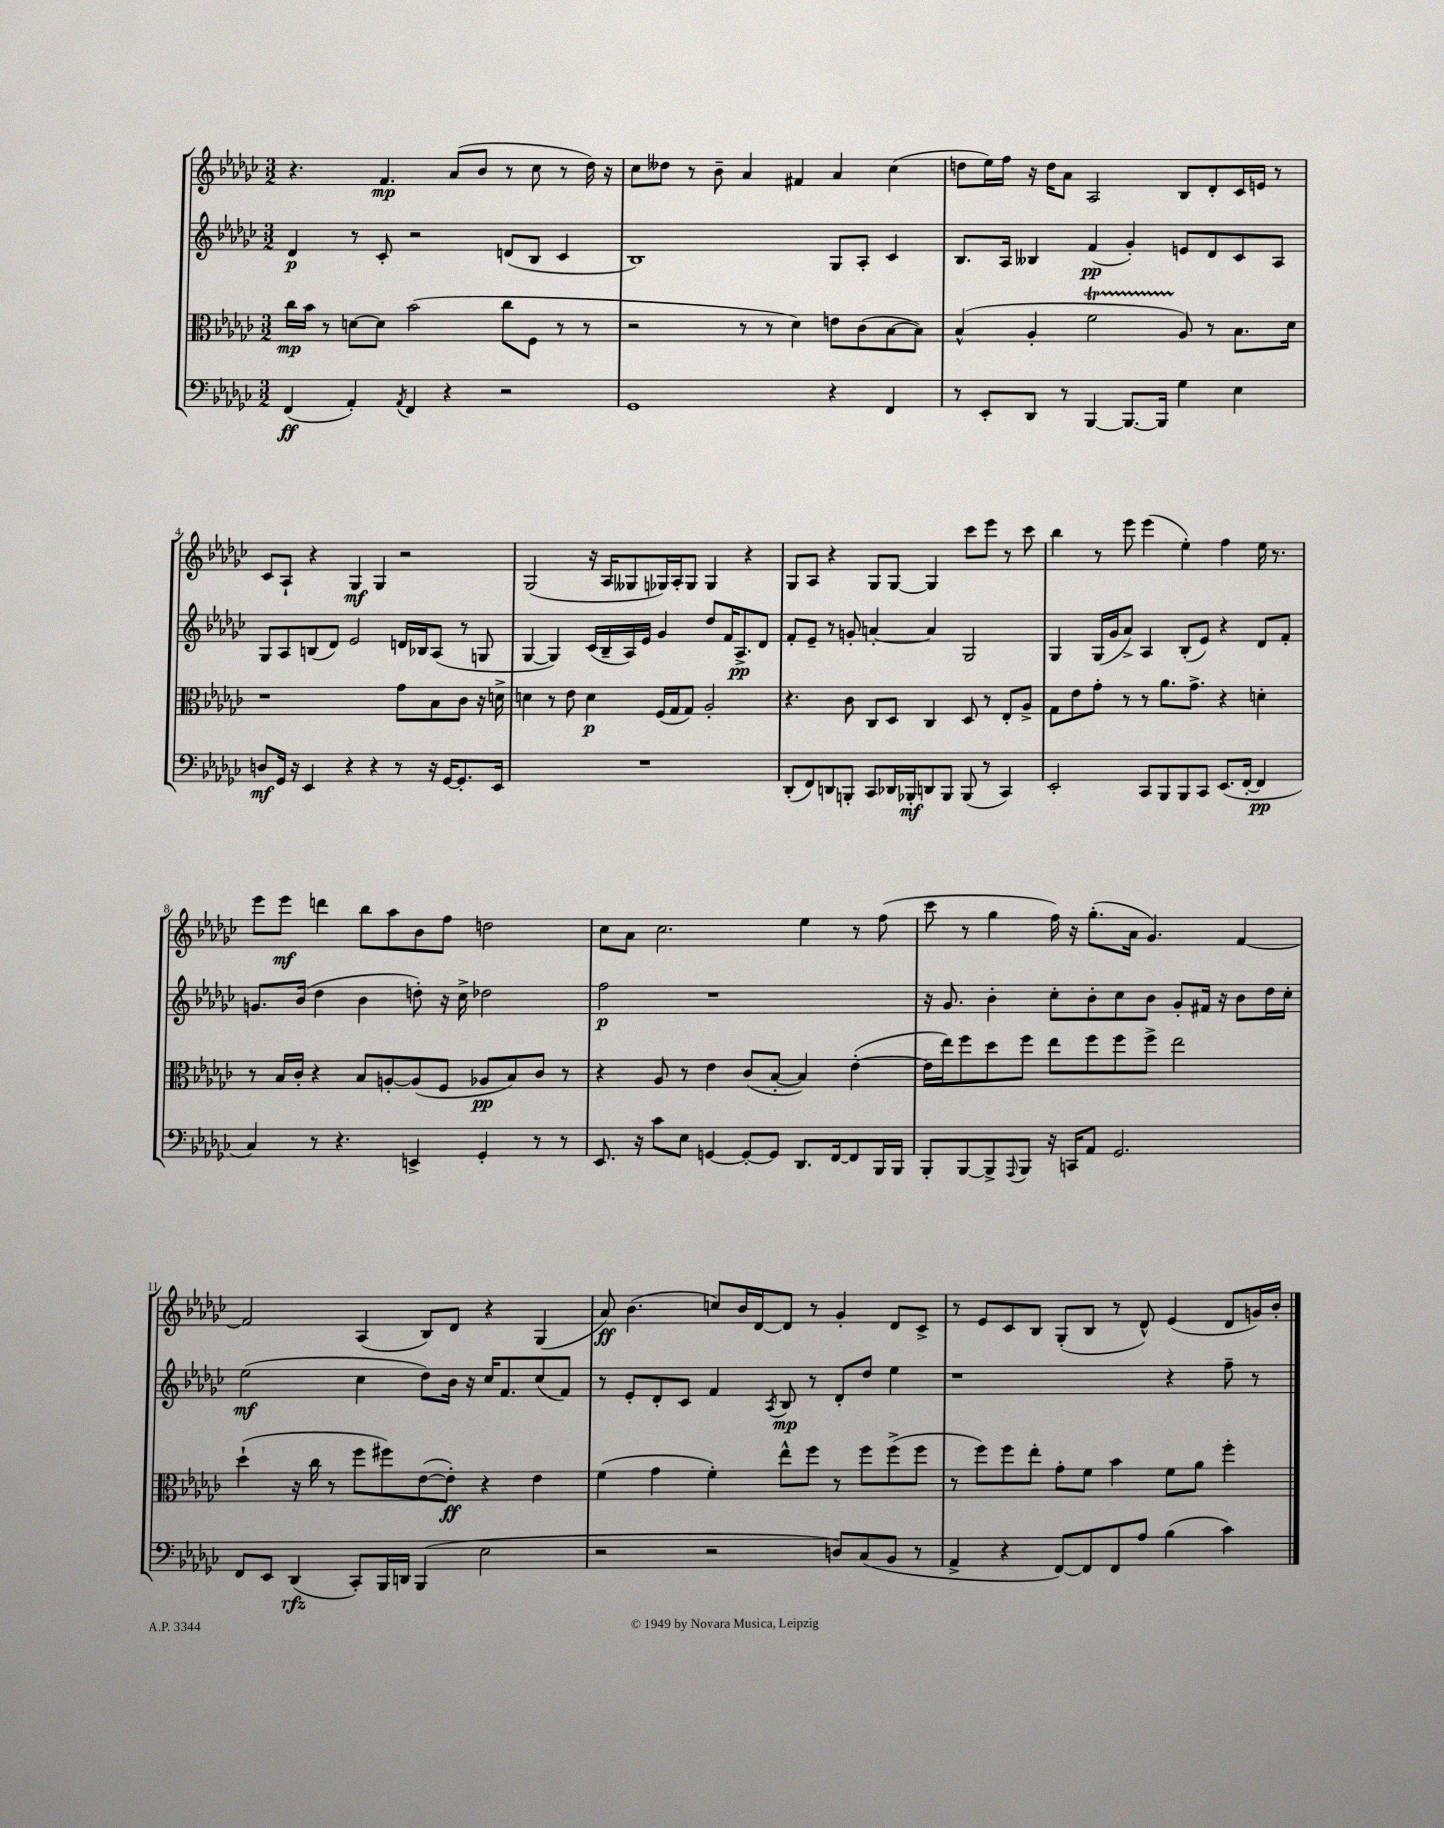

**kern	**kern	**kern	**kern
*staff4	*staff3	*staff2	*staff1
*clefF4	*clefC3	*clefG2	*clefG2
*k[b-e-a-d-g-c-]	*k[b-e-a-d-g-c-]	*k[b-e-a-d-g-c-]	*k[b-e-a-d-g-c-]
*M3/2	*M3/2	*M3/2	*M3/2
(4FF/	16cc-\LL	4d-/	4.r
.	16b-\JJ	.	.
.	8r	.	.
4AA-'/)	[8d\L	8r	.
.	8d\]J	8c-'/	4.f/
8qAA-/	.	.	.
4FF/	(2b-\	2r	.
4r	.	.	(8a-/L
.	.	.	8b-/J
2r	8cc-\L	(8d/L	8r
.	8F\J	8B-/J	8cc-\
.	8r	4c-/	8r
.	8r	.	16dd-\)
.	.	.	16r
=	=	=	=
1GG-	2r	1B-)	8cc-\L
.	.	.	8dd--\J
.	.	.	8r
.	.	.	8b-~\
.	8r	.	4a-/
.	8r	.	.
.	4d-\)	.	4f#/
4r	8e\L	8G-/L	4a-/
.	(8c-\	8A-'/J	.
4FF/	[8B-\	4c-/	(4cc-\
.	8B-\]J)	.	.
=	=	=	=
8r	(4B-^^/	8.B-/L	8dd\L
8EE-'/L	.	.	16ee-\L)
.	.	16A-/Jk	16ff\JJ
8DD-/J	4A-'/	4B--/	16r
.	.	.	16dd\LK
8r	.	.	8a-\J
[4BBB-/	2f\	(4f/	2A-/
8.BBB-/_L	.	4g-'/)	.
16BBB-/]Jk	.	.	.
4G-\	8A-/)	8e/L	8B-/L
.	8r	8d-/	8d-'/
4E-\	8.B-\L	8c-/	16c-/L
.	.	.	16e/JJ
.	.	8A-/J	8r
.	16d-\Jk	.	.
=	=	=	=
8D/L	1r	8G-/L	8c-/L
16GG-/Jk	.	8A-/	8A-`/J
16r	.	.	.
4EE-/	.	(8B/	4r
.	.	8d-/J)	.
4r	.	2e-/	4G-/
4r	.	.	4G-/
8r	8g-\L	16d/LL	2r
.	.	16B-/J	.
16r	8B-\	(8A-/J	.
[16GG-/LK	.	.	.
8.GG-'/]	8c-\J	8r	.
.	16r	8G/	.
16EE-/Jk	16d^\	.	.
=	=	=	=
1.r	4d\	[4G-/	(2G-/
.	8r	4G-/])	.
.	8e-\	.	.
.	4d\	(16c-/LL	16r
.	.	16B-~/	16A-/LK
.	.	16A-/)	8G--/
.	.	16e-/JJ	.
.	(16F/LL	4g-/	16G-/L)
.	16G-/J	.	16A-'/J
.	8G-/J)	.	8G-/J
.	2A-'/	8dd-/L	4G-/
.	.	16f/K	.
.	.	8.A-^/	.
.	.	.	4r
.	.	8d-/J	.
=	=	=	=
(8DD-'/L	4.r	8f'/L	8G-/L
8FF/)	.	8e-~/J	8A-/J
8DD/	.	8r	4r
8BBB'/J	8c-\	8g'/	.
8CC-/L	8C-/L	[4a'/	8G-/L
16DD-/L	8D-/J	.	[8G-/J
16BBB-'/J	.	.	.
8DD/	4C-/	4a/]	4G-/]
8BBB-/J	.	.	.
(8BBB-/	8D-/	2G-/	8ccc-\L
8r	8r	.	8eee-\J
4CC-/)	8E-'/L	.	8r
.	8A-^/J	.	8ccc-\
=	=	=	=
2EE-'/	8G-\L	4G-/	4bb-\
.	8e-\	.	.
.	8g-'\J	(16G-/LL	8r
.	.	16g-/J	.
.	8r	8a-^/J)	8eee-\
8CC-/L	8r	4A-/	(4eee-\
8BBB-/	8.a-\L	.	.
8BBB-/	.	(8B-'/L	4ee-'\)
.	8.g-^\J	.	.
8CC-/J	.	8e-/J)	.
(8.EE-/L	4r	4r	4ff\
[16FF'/Jk	.	.	.
4FF/]	4d'\	8d-/L	16ee-\
.	.	.	8.r
.	.	8f'/J	.
=	=	=	=
4C-/)	8r	8.g/L	8eee-\L
.	16B-/LL	.	8eee-\J
.	16c-'/JJ	(16b-/Jk	.
8r	4r	4dd-\	4ddd\
4.r	.	.	.
.	8B-/L	4b-\	8bb-\L
.	[8A'/	.	8aa-\
4EE^/	(8A/]	8dd'\)	8b-\
.	8F/J	16r	8ff\J
.	.	16cc-^\	.
4GG-'/	8A-/L	2dd-\	2dd\
.	8B-/)	.	.
8r	8c-/J	.	.
8r	8r	.	.
=	=	=	=
8.EE-/	4r	2ff\	8cc-\L
.	.	.	8a-\J
16r	.	.	.
8c-\L	8A-/	.	2.cc-\
8E-\J	8r	.	.
[4GG/	4e-\	1r	.
8GG'/_L	(8c-/L	.	.
8GG/]J	[8B-'/J	.	.
8.DD-/L	4B-/])	.	4ee-\
[16FF/k	.	.	.
8FF/]	([4e-'\	.	8r
16BBB-/L	.	.	(8ff\
16BBB-/JJ	.	.	.
=	=	=	=
8BBB-'/L	16e-\]LL	16r	8ccc-\
.	16ee-\J)	8.g-/	.
[8BBB-/	8ff\	.	8r
8BBB-^/]	8dd-\	4b-'\	4gg-\
8qqAAA-/	.	.	.
8BBB-/J	8ff\J	.	.
16r	8ee-\L	8cc-'\L	16ff\)
16CC/LK	.	.	16r
8AA-/J	8ff\	8b-'\	(8.gg-'\L
2.GG-/	8ff\	8cc-\	.
.	.	.	16a-\Jk
.	8ff^\J	8b-\J	4.g-/)
.	2ee-\	8g-'/L	.
.	.	16f#/Jk	.
.	.	16r	.
.	.	8b-\L	[4f/
.	.	16dd-\L	.
.	.	16cc-'\JJ	.
=	=	=	=
8FF/L	(4dd-`\	(2ee-\	2f/]
8EE-/J	.	.	.
(4DD-/	16r	.	.
.	16cc-\	.	.
.	8r	.	.
8CC-'/L)	8ff\L	4cc-\	(4A-/
16BBB-/L	8ff#\)	.	.
16DD/JJ	.	.	.
(4BBB-/	([8e-\	8dd-\L)	8B-/L)
.	8e-'\]J)	16b-\Jk	8d-/J
.	.	16r	.
2E-\	4r	16cc-/LK	4r
.	.	8.f/	.
.	4e-\	(8cc-/	(4G-/
.	.	8f/J)	.
=	=	=	=
2r	(4f\	8r	8a-/)
.	.	8e-'/L	(4.b-\
.	4g-\	8d-'/	.
.	.	8c-/J	.
2r	4f'\)	4f/	8cc/L)
.	.	.	16b-/L
.	.	.	[16d-/J
.	.	8qA-/	.
.	8ee-^^\L	8B-/	8d-/]J
.	8ff\J	8r	8r
8D/L)	8r	8d-'/L	4g-'/
(8C-/	8ff\L	8dd-/J	.
8BB-/J	(8ff^\	4ee-\	8d-/L
8r	8ff\J	.	8c-^/J
=	=	=	=
4AA-^/	8r	1r	8r
.	8ff\L)	.	8e-/L
4r	8ff\	.	8c-/
.	8ee-'\J	.	8B-/J
[8FF/L)	8g-'\L	.	(8G-'/L
8FF/]	8f\J	.	8B-/J
8FF/	4b-\	.	8r
8A-/J	.	.	8d-^^/)
(4B-\	8f\L	4r	(4e-/
.	8a-\J	.	.
4c-\)	4ff'\	8ff~\	8d-/L
.	.	8r	16g/L)
.	.	.	16b-'/JJ
==	==	==	==
*-	*-	*-	*-
